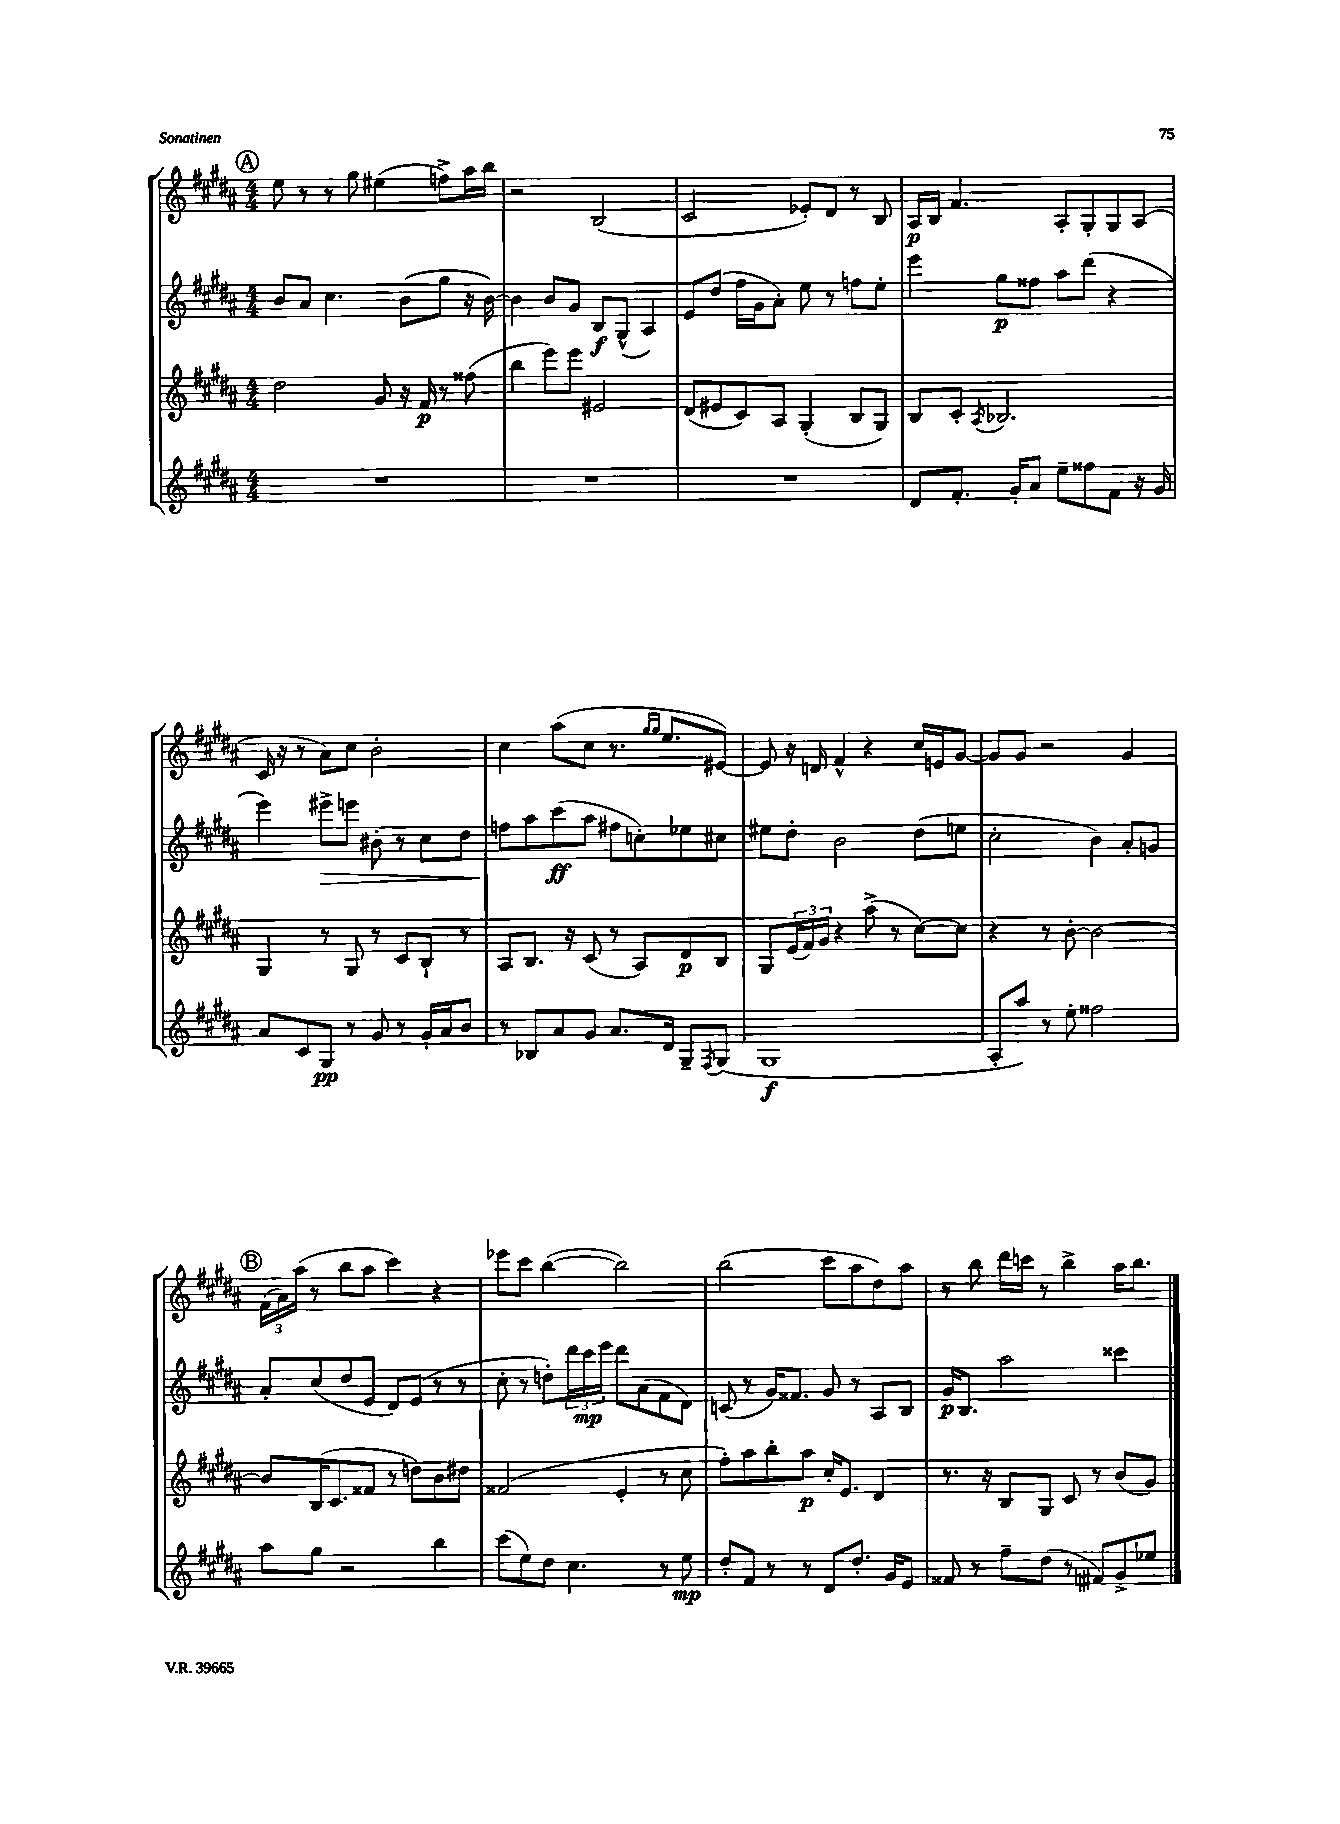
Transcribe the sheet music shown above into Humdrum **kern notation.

**kern	**kern	**kern	**kern
*staff4	*staff3	*staff2	*staff1
*clefG2	*clefG2	*clefG2	*clefG2
*k[f#c#g#d#a#]	*k[f#c#g#d#a#]	*k[f#c#g#d#a#]	*k[f#c#g#d#a#]
*M4/4	*M4/4	*M4/4	*M4/4
1r	2dd#\	8b/L	8ee\
.	.	8a#/J	8r
.	.	4.cc#\	8r
.	.	.	8gg#\
.	8g#/	.	(4ee#\
.	16r	(8b\L	.
.	16f#/	.	.
.	8r	8gg#\J	8ff^\L)
.	(8ff##\	16r	16aa#\L
.	.	[16b\)	16bb\JJ
=	=	=	=
1r	4bb\	4b\]	2r
.	8eee\L)	8b/L	.
.	8eee\J	8g#/J	.
.	2e#/	8B/L	(2B/
.	.	(8G#^^/J	.
.	.	4A#/)	.
=	=	=	=
1r	(8d#/L	8e/L	2c#/
.	8e#/	(8dd#/J	.
.	8c#/)	16ff#\LL	.
.	.	16g#\J	.
.	8A#/J	8a#'\J)	.
.	(4G#'/	8ee\	8e-'/L)
.	.	8r	8d#/J
.	8B/L	8ff\L	8r
.	8G#/J)	8ee'\J	8B/
=	=	=	=
8d#/L	8B/L	4eee\	16A#/LL
.	.	.	16B/JJ
8.f#'/J	8c#'/J	.	4.f#/
.	8qA#/	.	.
.	2.B-/	8gg#\L	.
16g#'/LK	.	.	.
8a#/J	.	8ff##\J	.
8ee~\L	.	8aa#\L	8A#'/L
8ff##\	.	(8ddd#\J	8G#'/
8f#\J	.	4r	8G#/
16r	.	.	(8A#/J
16g#/	.	.	.
=	=	=	=
8a#/L	4G#/	4eee\)	16c#/
.	.	.	16r
8c#/	.	.	8r
8G#/J	8r	8eee#^\L	8a#\L)
8r	8G#/	8eee\J	8cc#\J
8g#/	8r	8b#'\	2b'\
8r	8c#/L	8r	.
16g#'/LL	8B`/J	8cc#\L	.
16a#/J	.	.	.
8b/J	8r	8dd#\J	.
=	=	=	=
8r	8A#/L	8ff\L	4cc#\
8B-/L	8.B/J	8aa#\	.
8a#/	.	(8ccc#\	(8aa#\L
.	16r	.	.
8g#/J	(8c#/	8aa#\J	8cc#\J
8.a#/L	8r	8ff#\L	8.r
.	8A#/L)	8cc'\)	.
.	.	.	16qqgg#/LL
.	.	.	16qqgg#/JJ
16d#/Jk	.	.	8.ee/L
8G#~/L	8d#/	8ee-\	.
8qF#/	.	.	.
(8G#/J	8B/J	8cc#\J	[8e#/J)
=	=	=	=
1G#	8G#/L	8ee#\L	8e#/]
.	(24e/L	8dd#'\J	16r
.	24f#/)	.	.
.	.	.	16d/
.	24g#/JJ	.	.
.	4r	2b\	4f#^^/
.	(8aa#^\	.	4r
.	8r	.	.
.	[8cc#\L)	(8dd#\L	16cc#/LL
.	.	.	16e/J
.	8cc#\]J	8ee\J	[8g#/J
=	=	=	=
8A#'/L	4r	2cc#'\	8g#/]L
8aa#/J)	.	.	8g#/J
8r	8r	.	2r
8ee'\	[8b'\	.	.
2ff##\	2b\_	4b\)	.
.	.	8a#'/L	4g#/
.	.	8g/J	.
=	=	=	=
8aa#\L	8b/]L	8a#'/L	(24f#\LL
.	.	.	24a#\)
.	.	.	(24aa#\JJ
8gg#\J	(16B/K	(8cc#/	8r
.	8.c#/	.	.
2r	.	8dd#/	8bb\L
.	8f##/J	8e/J	8aa#\J
.	8r	8d#/L)	4ccc#\)
.	8dd\L)	(8e/J	.
4bb\	8b\	8r	4r
.	8dd#\J	8r	.
=	=	=	=
(8ccc#\L	(2f##/	8cc#'\	8eee-\L
8ee\)	.	8r	8ccc#\J
8dd#\J	.	8dd'\L)	([4bb\
4.cc#\	.	24ddd#\L	.
.	.	24ccc#\	.
.	.	24eee\JJ	.
.	4e'/	8ddd#\L	2bb\])
.	.	(8a#\	.
8r	8r	8f#\	.
8ee\	8cc#\	8d#\J)	.
=	=	=	=
8dd#'/L	8ff#'\L)	(8c/	(2bb\
8f#/J	8aa#\	8r	.
8r	8bb'\	16g#/LK)	.
.	.	8.f##/J	.
8r	8aa#\J	.	.
8d#/L	16cc#'/LK	8g#/	8ccc#\L
.	8.e/J	.	.
8.dd#'/J	.	8r	8aa#\
.	4d#/	8A#/L	8dd#\)
16g#/LK	.	.	.
8e/J	.	8B/J	8aa#\J
=	=	=	=
8f##/	8.r	16g#/LK	8r
.	.	8.B/J	.
8r	.	.	8bb\
.	16r	.	.
8ff#~\L	8B/L	2aa#\	16ddd#\LL
.	.	.	16ccc\JJ
(8dd#\J	8G#/J	.	8r
8r	8c#/	.	4bb^\
8f#/L)	8r	.	.
8g#^/	(8b/L	4ccc##\	16aa#\LK
.	.	.	8.bb\J
8ee-/J	8g#/J)	.	.
==	==	==	==
*-	*-	*-	*-
